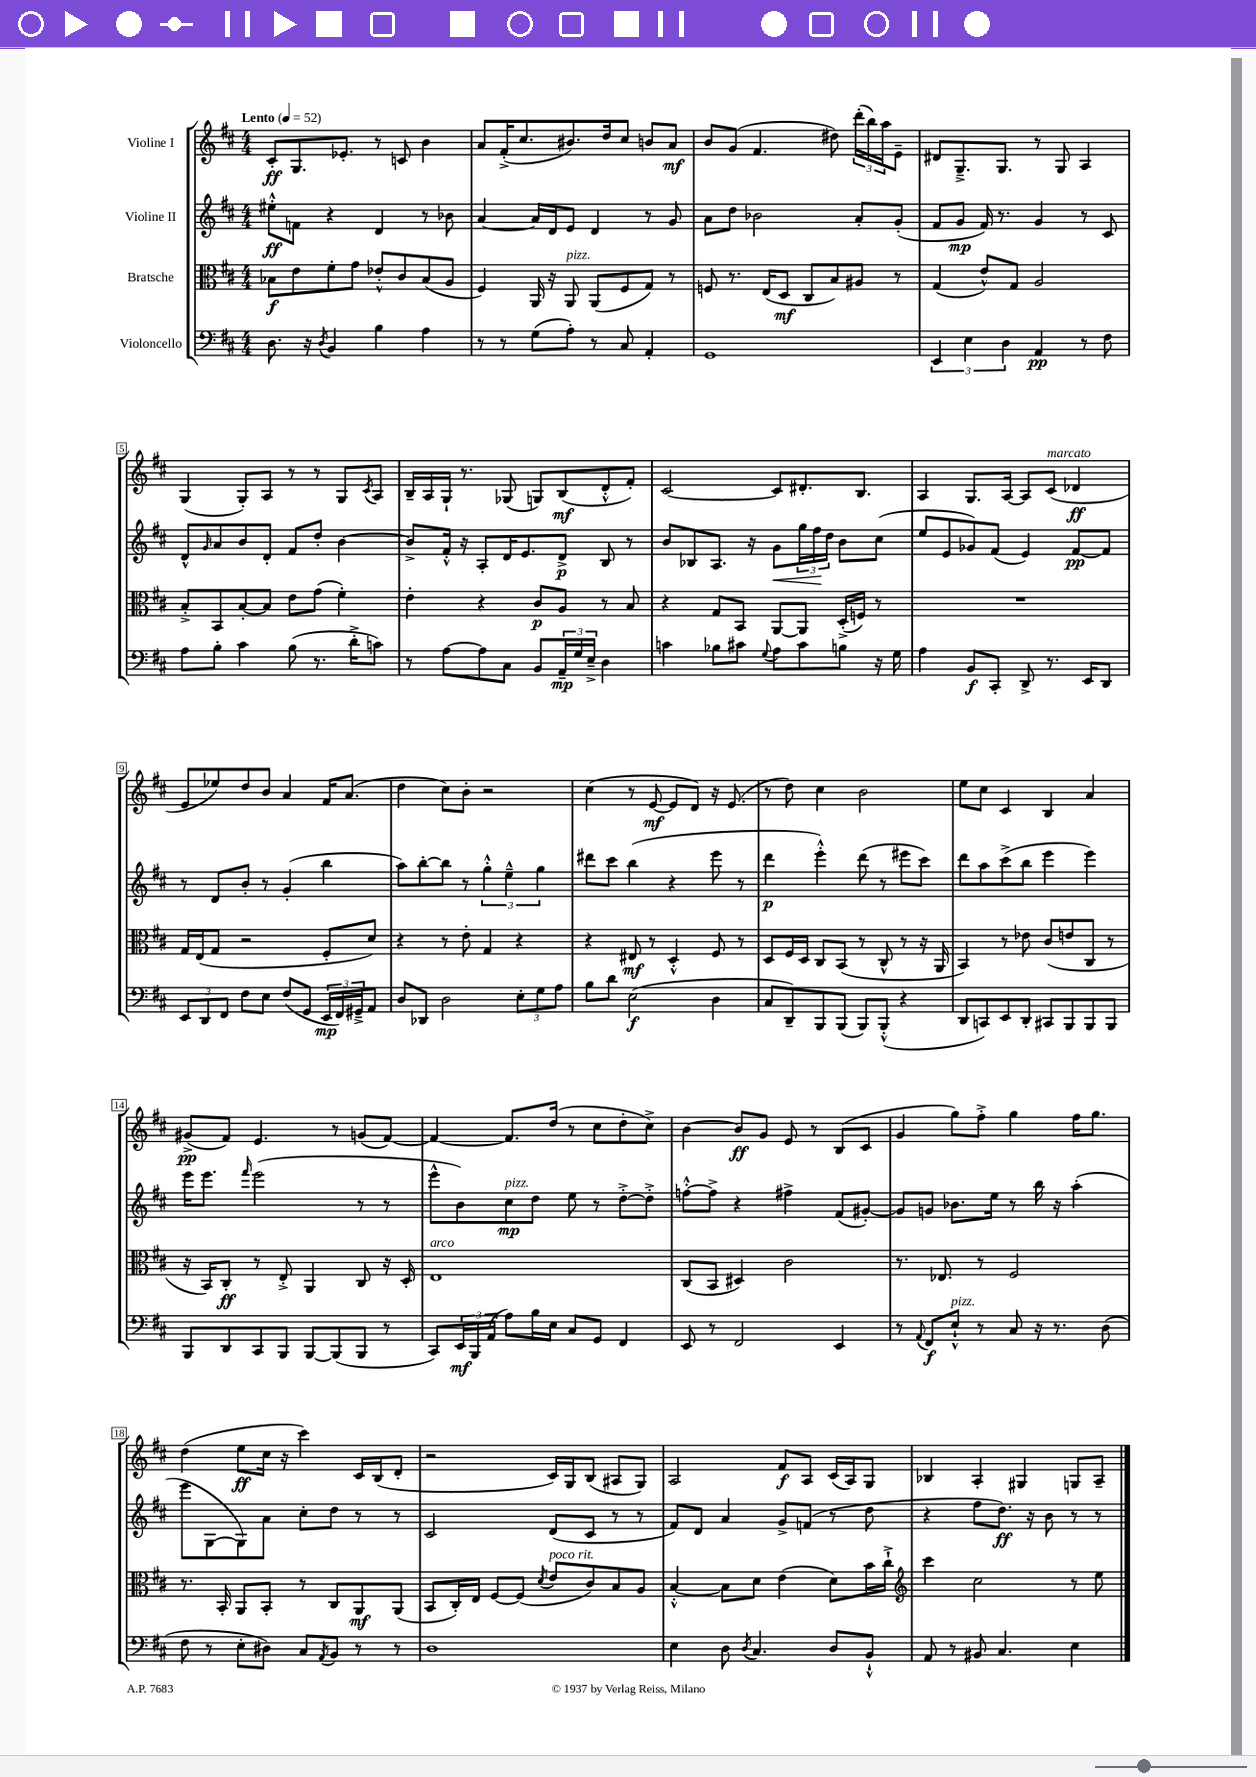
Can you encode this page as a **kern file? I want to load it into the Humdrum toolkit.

**kern	**kern	**kern	**kern
*staff4	*staff3	*staff2	*staff1
*clefF4	*clefC3	*clefG2	*clefG2
*k[f#c#]	*k[f#c#]	*k[f#c#]	*k[f#c#]
*M4/4	*M4/4	*M4/4	*M4/4
*MM52	*MM52	*MM52	*MM52
8.D\	8B-\L	8ee#'^^\L	8c#'/L
.	8e\	8f\J	8.G/
16r	.	.	.
8qD/	.	.	.
4BB/	8f#'\	4r	.
.	.	.	8.e-'/J
.	8g\J	.	.
4B\	8e-'^^/L	4d/	8r
.	8c#/	.	8c/
4A\	(8B-/	8r	4b\
.	8A/J	8b-\	.
=	=	=	=
8r	4F#/)	[4a/	8a/L
8r	.	.	(16f#'^/K
.	.	.	8.cc#/
(8G\L	16AA/	16a/]LL	.
.	16r	16d/J	.
8A'\J)	8AA/	8e/J	8.b#/)
8r	(8AA/L	4d/	.
.	.	.	16dd/k
8C#/	8F#/	.	8cc#/J
4AA'/	8G/J)	8r	8b/L
.	8r	8g/	8a/J
=	=	=	=
1GG	8F/	8a\L	8b/L
.	8.r	8dd\J	(8g/J
.	.	2b-\	4.f#/
.	(16E/LK	.	.
.	8D/J	.	.
.	8C#/L	.	.
.	8B/)	.	8dd#\)
.	8A#/J	8a'/L	(24ddd'\LL
.	.	.	24bb\)
.	.	.	24aa\J
.	8r	(8g'/J	8e~\J
=	=	=	=
6EE/	(4G/	8f#/L	8d#/L
.	.	8g/J	8.G~^/
6E\	.	.	.
.	8e^^/L)	16f#/)	.
.	.	8.r	8.G/J
6D\	.	.	.
.	8G/J	.	.
4AA/	2A/	4g/	8r
.	.	.	8G/
8r	.	8r	4A/
8F#\	.	8c#/	.
=	=	=	=
8A\L	8B'^/L	8d^^/L	(4G/
.	.	16qqg/	.
8B'\J	8BB/	8a/	.
4c#\	[8B'/	8b/	8G'/L)
.	8B/]J	8d'/J	8A/J
(8B\	8e\L	8f#/L	8r
8.r	(8g\J	8dd'/J	8r
.	4f#'\)	[4b\	8G/L
16d'^\LK	.	.	.
.	.	.	8qc#/
8c\J)	.	.	8A/J
=	=	=	=
8r	4e'\	8b^/]L	16B~/LL
.	.	.	16A/
[8A\L	.	16f#'^^/Jk	16G`/JJ
.	.	16r	8.r
8A\]	4r	8A'/L	.
8C#\J	.	16d/K	(8G-/
.	.	8.e/	.
8BB/L	8c#/L	.	8G/L)
24AA~/L	8A/J	8d^/J	(8B/
24G/	.	.	.
24E~^/JJ	.	.	.
4D\	8r	8B/	8d'^^/
.	8B/	8r	8f#'/J)
=	=	=	=
4c\	4r	8b/L	[2c#/
.	.	8B-/	.
8B-\L	8G/L	8.A/J	.
8c#\J	8BB/J	.	.
.	.	16r	.
8qqG/	.	.	.
8A\L	[8AA/L	8g\L	8c#/]L
8c#\	8AA/]J	24gg\L	8.d#'/
.	.	24ff#\	.
.	.	24dd\JJ	.
8B\J	(16D'^/LL	8b\L	.
.	16F/JJ)	.	8.B/J
16r	8r	(8cc#\J	.
16G\	.	.	.
=	=	=	=
4A\	1r	8ee/L	4A/
.	.	8e/	.
8BB/L	.	8g-/)	8.G/L
8CC#'/J	.	(8f#/J	.
.	.	.	[16A/Jk
8DD^/	.	4e/)	8A/]L
8.r	.	.	(8c#/J
.	.	[8f#/L	4d-/
16EE/LK	.	.	.
8DD/J	.	8f#/]J	.
=	=	=	=
12EE/L	16G/LL	8r	8e/L
.	(16E/J	.	.
12DD/	.	.	.
.	8G/J	8d/L	8ee-/)
12FF#/J	.	.	.
8F#\L	2r	8b'/J	8dd/
8E\J	.	8r	8b/J
(8F#/L	.	(4g'/	4a/
8GG/J	.	.	.
24EE/LL	8F#'/L	4bb\	16f#/LK
24FF#/)	.	.	.
.	.	.	(8.a/J
24GG#~^/J	.	.	.
8AA/J	8d/J)	.	.
=	=	=	=
8D/L	4r	8aa\L)	4dd\
8DD-/J	.	[8bb'\	.
2D\	8r	8bb\]J	8cc#\L)
.	8e'\	8r	8b'\J
.	4G/	6gg'^^\	2r
.	.	6ee~^^\	.
12E'\L	4r	.	.
12G\	.	6gg\	.
12A\J	.	.	.
=	=	=	=
8B\L	4r	8ddd#\L	(4cc#\
8d\J	.	8ccc#\J	.
(2E\	8E#/	(4bb\	8r
.	8r	.	[8e/
.	4D'^^/	4r	8e/]L
.	.	.	8d/J)
4D\	8F#/	8eee\	16r
.	.	.	(8.e/
.	8r	8r	.
=	=	=	=
8C#/L	8D/L	4ddd\	8r
8DD~/)	16F#/L	.	8dd\)
.	16D/JJ	.	.
8BBB/	8C#/L	4eee'^^\)	4cc#\
(8BBB/J	(8BB/J	.	.
8BBB/L)	8r	(8ddd\	2b\
(8BBB'^^/J	8C#^^/	8r	.
4r	8r	8eee#\L	.
.	16r	8ccc#\J)	.
.	16AA/	.	.
=	=	=	=
8DD/L	4BB/)	8ddd\L	8ee\L
8CC/)	.	8aa\	8cc#\J
8EE/	8r	(8ccc#^\	4c#/
8DD'/J	8e-\	8bb\J	.
8CC#/L	(8c#/L	4eee\	4B/
8BBB/	8e/	.	.
8BBB/	8C#/J	4eee\)	4a/
8BBB/J	8r	.	.
=	=	=	=
8BBB/L	16r	16eee\LK	(8g#^/L
.	16BB/LK)	8.eee\J	.
8DD/	8C#'/J	.	8f#/J)
.	.	16qqfff#/	.
8CC#/	8r	(2eee\	4.e/
8BBB/J	8E'^/	.	.
[8BBB/L	4AA/	.	.
(8BBB/]	.	.	8r
8BBB/J	8C#/	8r	(8g/L
8r	16r	8r	[8f#/J)
.	16D'/	.	.
=	=	=	=
8CC#/L)	1E	8eee^^\L	4f#/_
24EE/L	.	8b\)	.
24BBB/	.	.	.
(24AA/JJ	.	.	.
8A\L)	.	8cc#\	8.f#/]L
16B\L	.	8dd\J	.
16E\JJ	.	.	(16dd/Jk
8C#/L	.	8ee\	8r
8GG/J	.	8r	8cc#\L
4FF#/	.	[8dd'^\L	8dd'\
.	.	8dd'^\]J	8cc#^\J)
=	=	=	=
8EE/	(8C#/L	[8ff'^^\L	[4b\
8r	8BB/J	8ff^\]J	.
2FF#/	4D#/)	4r	8b/]L
.	.	.	8g/J
.	2c#\	4ff#^\	8e/
.	.	.	8r
4EE/	.	(8f#/L	(8B/L
.	.	[8g#'/J)	8c#/J
=	=	=	=
8r	8.r	8g#/]L	4g/
8qqAA/	.	.	.
8FF#/L	.	8g/J	.
.	8.E-/	.	.
8E`^^/J	.	8.b-\L	8gg\L)
8r	8r	.	8ff#'^\J
.	.	16ee\Jk	.
8C#/	2F#/	8r	4gg\
16r	.	16bb\	.
8.r	.	16r	.
.	.	(4aa'\	16ff#\LK
.	.	.	8.gg\J
(8D\	.	.	.
=	=	=	=
8F#\	8.r	8eee\L	(4dd\
8r	.	[8G\	.
.	16BB'/	.	.
8E'\L	8AA/L	8G\])	8ee\L
8D#\J)	8BB'/J	8a\J	16cc#\Jk
.	.	.	16r
8C#/L	8r	8cc#'\L	4ccc#\)
8qAA/	.	.	.
8BB/J	8C#/L	8dd\J	.
8r	8AA/	8r	16c#/LL
.	.	.	(16B/J
8r	(8AA/J	8r	8d'/J
=	=	=	=
1D	8BB/L	2c#/	2r
.	16C#'/L)	.	.
.	16E/JJ	.	.
.	[8F#/L	.	.
.	(8F#/]J	.	.
.	8qd/	.	.
.	8e/L	(8d/L	16c#/LL)
.	.	.	16G/J
.	8c#/)	8c#/J	(8B/J
.	8B/	8r	8A#/L
.	8A/J	8r	8G/J)
=	=	=	=
4E\	[4B'^^/	8f#/L)	2A/
.	.	8d/J	.
8D\	8B\]L	4a/	.
8qD/	.	.	.
4.C#/	8d\J	.	.
.	(4e\	8g^/L	8f#/L
.	.	(8f/J	8A/J
8D/L	8d\L)	8r	(16c#/LL
.	.	.	16A/J)
8BB`^^/J	16b\L	8dd\	8G/J
.	16cc#`^\JJ	.	.
=	=	=	=
*	*clefG2	*	*
8AA/	4ccc#\	4r	4B-/
8r	.	.	.
8BB#/	2cc#\	8ff#\L	4A'/
4.C#/	.	8.dd\J)	.
.	.	.	4G#/
.	.	16r	.
.	.	8b\	.
4E\	8r	8r	8G/L
.	8ee\	8r	8A~/J
==	==	==	==
*-	*-	*-	*-
